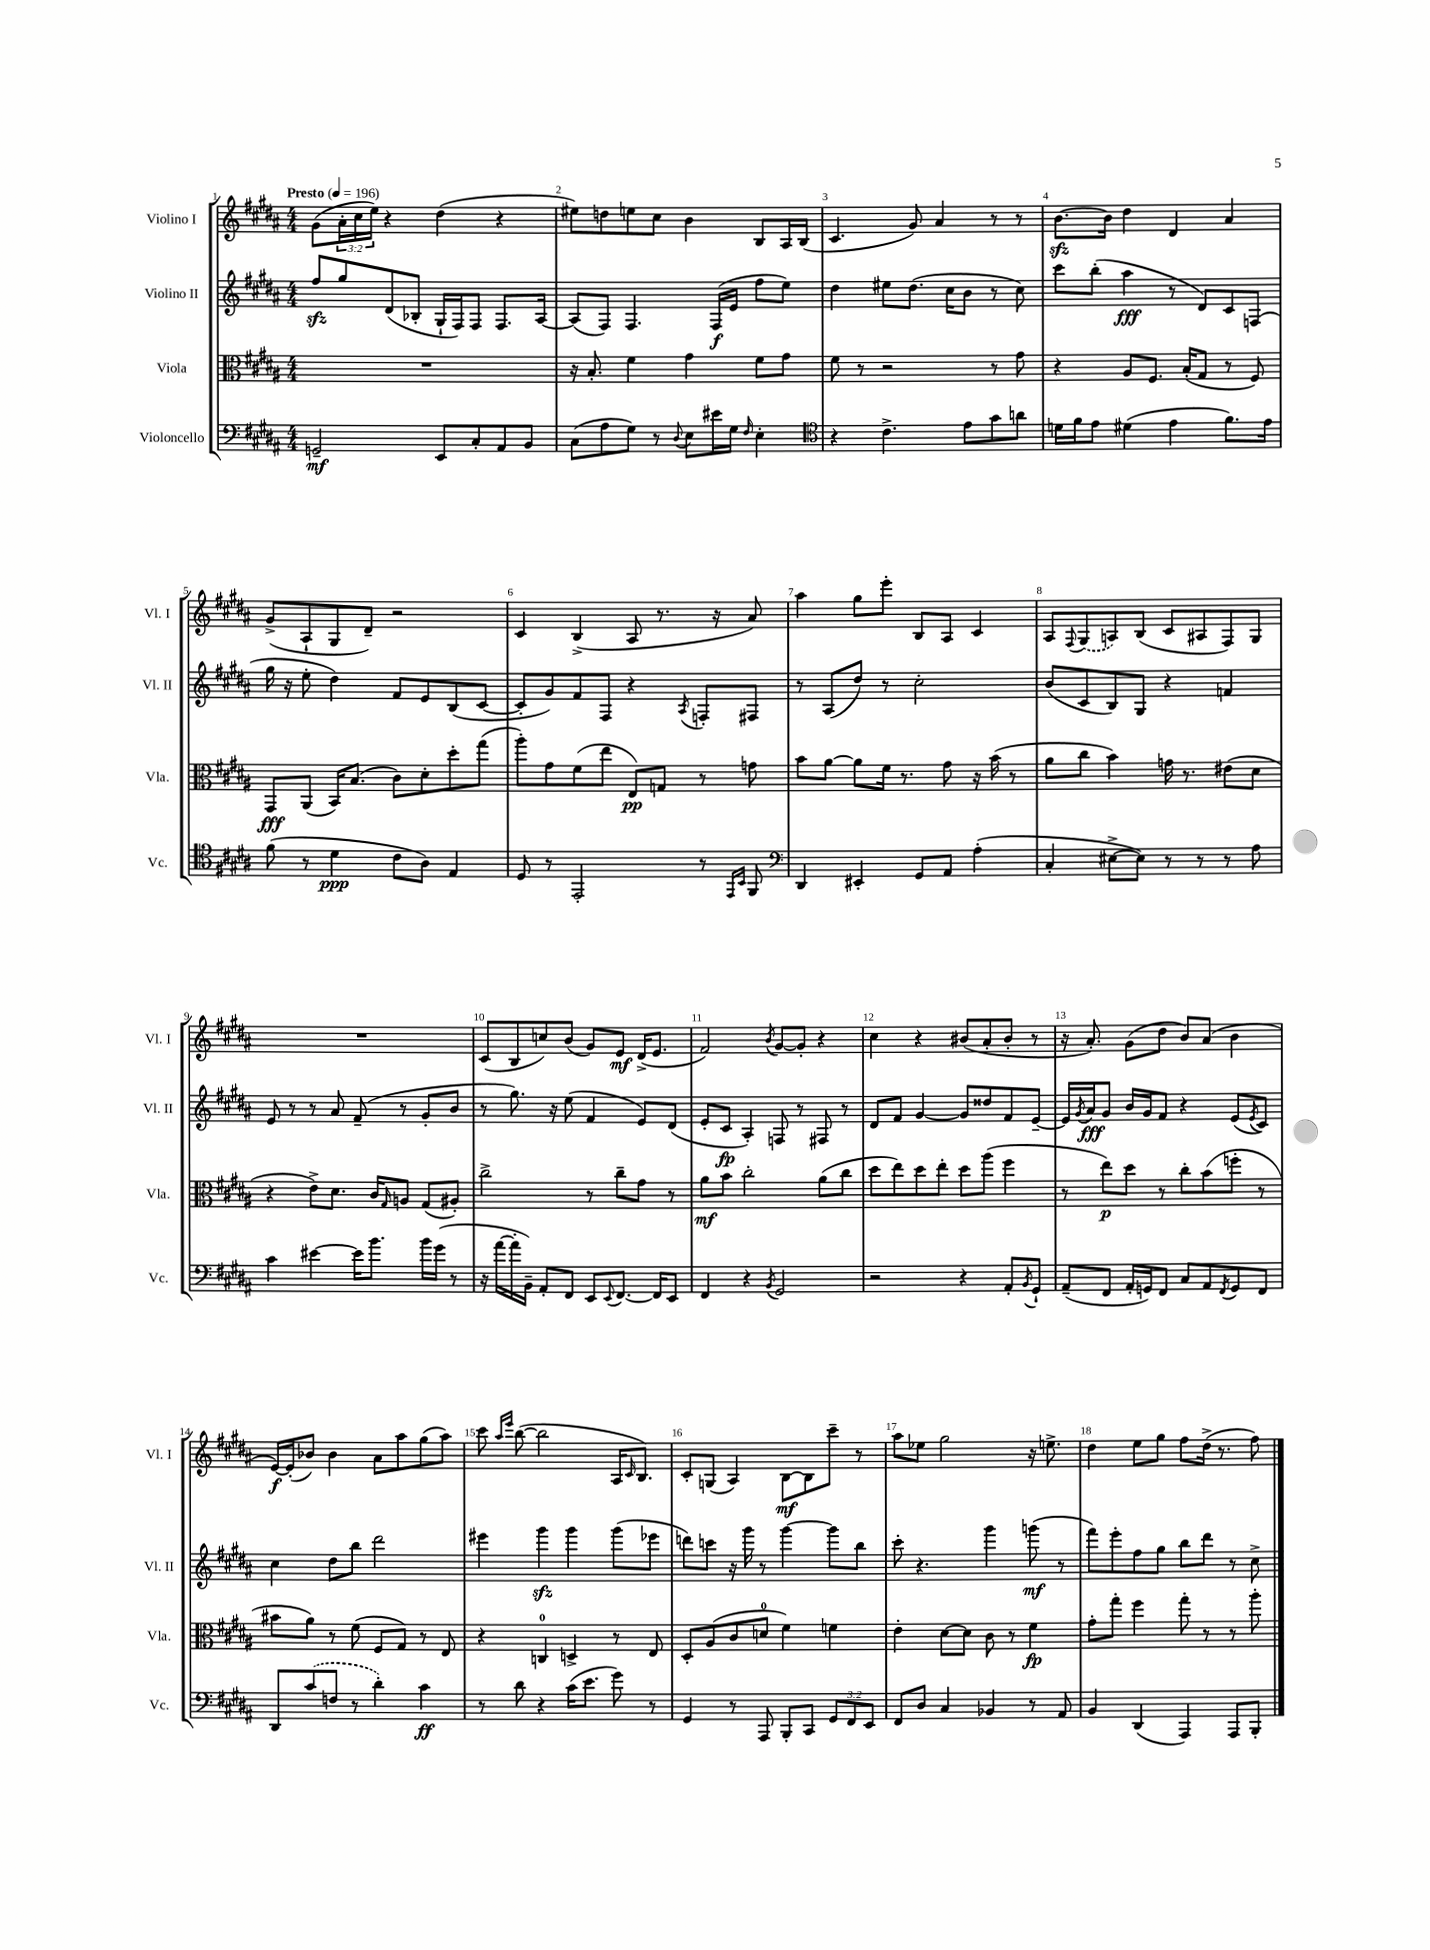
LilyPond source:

<<
\new StaffGroup <<
\new Staff = "s0" \with { instrumentName = "Violino I" shortInstrumentName = "Vl. I" } {
    \clef treble \key b \major \numericTimeSignature \time 4/4 \override Staff.TupletNumber.text = #tuplet-number::calc-fraction-text \tempo "Presto" 4 = 196
    gis'8( \tuplet 3/2 { ais'16-. cis''16 e''16) } r4 dis''4( r4 |
    eis''8) d''8 e''8 cis''8 b'4 b8 ais16 b16( |
    cis'4. gis'8) ais'4 r8 r8 |
    b'8.~\sfz b'16 dis''4 dis'4 ais'4 |
    gis'8->( ais8-! gis8 dis'8--) r2 |
    cis'4 b4->( ais8 r8. r16 ais'8) |
    ais''4 gis''8 e'''8-. b8 ais8 cis'4 |
    ais8 \appoggiatura { fis8 } \once \slurDashed gis8( a8) b8( cis'8 ais8 fis8) gis8 |
    R1 |
    cis'8( b8 c''8) b'8( gis'8) e'8\mf dis'16->( e'8. |
    fis'2) \acciaccatura { b'8 } gis'8~ gis'8-. r4 |
    cis''4 r4 bis'8( ais'8-. bis'8-. r8 |
    r16 ais'8.-.) gis'8( dis''8 b'8) ais'8( b'4 |
    e'16~\f) e'16-.( bes'8) bes'4 ais'8 ais''8 gis''8( ais''8) |
    cis'''8 \grace { ais''16 e'''16 } b''8~( b''2 ais16 \grace { cis'16 } b8.) |
    cis'8-. g8( ais4) b8~\mf b8 cis'''8-- r8 |
    ais''8 ees''8 gis''2 r16 e''8.-> |
    dis''4 e''8 gis''8 fis''8 dis''16->( r8. fis''8) \bar "|." |
}
\new Staff = "s1" \with { instrumentName = "Violino II" shortInstrumentName = "Vl. II" } {
    \clef treble \key b \major \numericTimeSignature \time 4/4
    fis''8\sfz gis''8 dis'8( bes8-. gis16-! fis16) fis8 fis8. ais16~ |
    ais8( fis8) fis4. fis16\f( e'16 fis''8 e''8) |
    dis''4 eis''8 dis''8.( cis''16 b'8 r8 cis''8) |
    cis'''8 b''8-.( ais''4\fff r8 dis'8) cis'8 f8( |
    gis''16 r16 e''8-. dis''4) fis'8 e'8 b8( cis'8~ |
    cis'8-. gis'8) fis'8 fis8 r4 \acciaccatura { ais8 } f8-. fis8 |
    r8 ais8( dis''8) r8 cis''2-. |
    b'8( cis'8 b8) gis8 r4 f'4 |
    e'8 r8 r8 ais'8 fis'8--( r8 gis'8-. b'8 |
    r8 gis''8.) r16 e''8( fis'4 e'8) dis'8( |
    e'8-. cis'8\fp ais4-.) f8 r8 fis8 r8 |
    dis'8 fis'8 gis'4~ gis'8 disis''8 fis'8 e'8~-- |
    e'16 \acciaccatura { gis'8 } ais'16\fff gis'8 b'16 gis'16 fis'8 r4 e'8( \acciaccatura { e'8 } cis'8) |
    cis''4 dis''8 b''8 dis'''2 |
    eis'''4 gis'''4\sfz gis'''4 gis'''8( ees'''8 |
    d'''8) c'''8 r16 gis'''16 r8 gis'''4~ gis'''8 b''8 |
    cis'''8-. r4. gis'''4 g'''8\mf( r8 |
    fis'''8) e'''8-. fis''8 gis''8 b''8 dis'''8 r8 cis''8-> \bar "|." |
}
\new Staff = "s2" \with { instrumentName = "Viola" shortInstrumentName = "Vla." } {
    \clef alto \key b \major \numericTimeSignature \time 4/4
    R1 |
    r16 b8.-. fis'4 gis'4 fis'8 gis'8 |
    fis'8 r8 r2 r8 gis'8 |
    r4 ais8 fis8. b16-.( gis8 r8 fis8) |
    gis,8\fff ais,8( b,16) b8.( cis'8) dis'8-. dis''8-. gis''8( |
    ais''8-.) gis'8 fis'8( e''8 e8\pp) g8 r8 g'8 |
    b'8 ais'8~ ais'8 fis'16 r8. gis'8 r16 b'16( r8 |
    ais'8 cis''8 b'4) g'16 r8. eis'8( dis'8 |
    r4 e'8->) dis'8. cis'16 \grace { gis16 } a8 gis8( ais8-.) |
    cis''2-> r8 cis''8-- gis'8 r8 |
    ais'8\mf b'8 cis''2-. ais'8( cis''8 |
    dis''8 e''8) dis''8 e''8-. dis''8 ais''8( fis''4 |
    r8 e''8\p) dis''8 r8 cis''8-. b'8( f''8-. r8 |
    bis'8 ais'8) r8 fis'8( fis8 gis8) r8 e8 |
    r4 c4-0 d4-> r8 e8 |
    dis8-. ais8( cis'8 d'8-0 fis'4) f'4 |
    e'4-. dis'8~ dis'8 cis'8 r8 fis'4\fp |
    gis'8-. gis''8-. fis''4 gis''8-. r8 r8 ais''8-. \bar "|." |
}
\new Staff = "s3" \with { instrumentName = "Violoncello" shortInstrumentName = "Vc." } {
    \clef bass \key b \major \numericTimeSignature \time 4/4 \override Staff.TupletNumber.text = #tuplet-number::calc-fraction-text
    g,2--\mf e,8 cis8-. ais,8 b,8 |
    cis8( ais8 gis8) r8 \appoggiatura { dis8 } e8 eis'16 gis16 \grace { fis16 } e4-. |
    \clef tenor r4 cis'4.-> e'8 gis'8 a'8 |
    d'16 fis'16 e'8 dis'4( e'4 fis'8.) e'16 |
    fis'8( r8 dis'4\ppp cis'8 ais8) e4 |
    dis8 r8 e,2-. r8 \grace { e,16 b,16 } fis,8 |
    \clef bass dis,4 eis,4-. gis,8 ais,8 ais4-.( |
    cis4-. eis8~-> eis8) r8 r8 r8 ais8 |
    cis'4 eis'4~ eis'16 b'8. b'16 gis'16( r8 |
    r16 ais'16~ ais'16-. b,16--) ais,8-. fis,8 e,8 \appoggiatura { e,8 } fis,8.~ fis,16 e,8 |
    fis,4 r4 \acciaccatura { b,8 } gis,2 |
    r2 r4 ais,8-. \acciaccatura { b,8 } gis,8-! |
    ais,8--( fis,8 ais,16-. g,16) fis,8 cis8 ais,8 \acciaccatura { fis,8 } g,8 fis,8 |
    dis,8 \once \slurDashed cis'8( f8 r8 dis'4-.) cis'4\ff |
    r8 dis'8 r4 cis'16( e'8. gis'8) r8 |
    gis,4 r8 ais,,8 b,,8-. cis,8 \tuplet 3/2 { gis,8 fis,8 e,8 } |
    fis,8 dis8 cis4 bes,4 r8 ais,8 |
    b,4 dis,4( ais,,4) ais,,8 b,,8-. \bar "|." |
}
>>
>>
\layout { \context { \Score \override BarNumber.break-visibility = ##(#f #t #t) barNumberVisibility = #all-bar-numbers-visible } }
